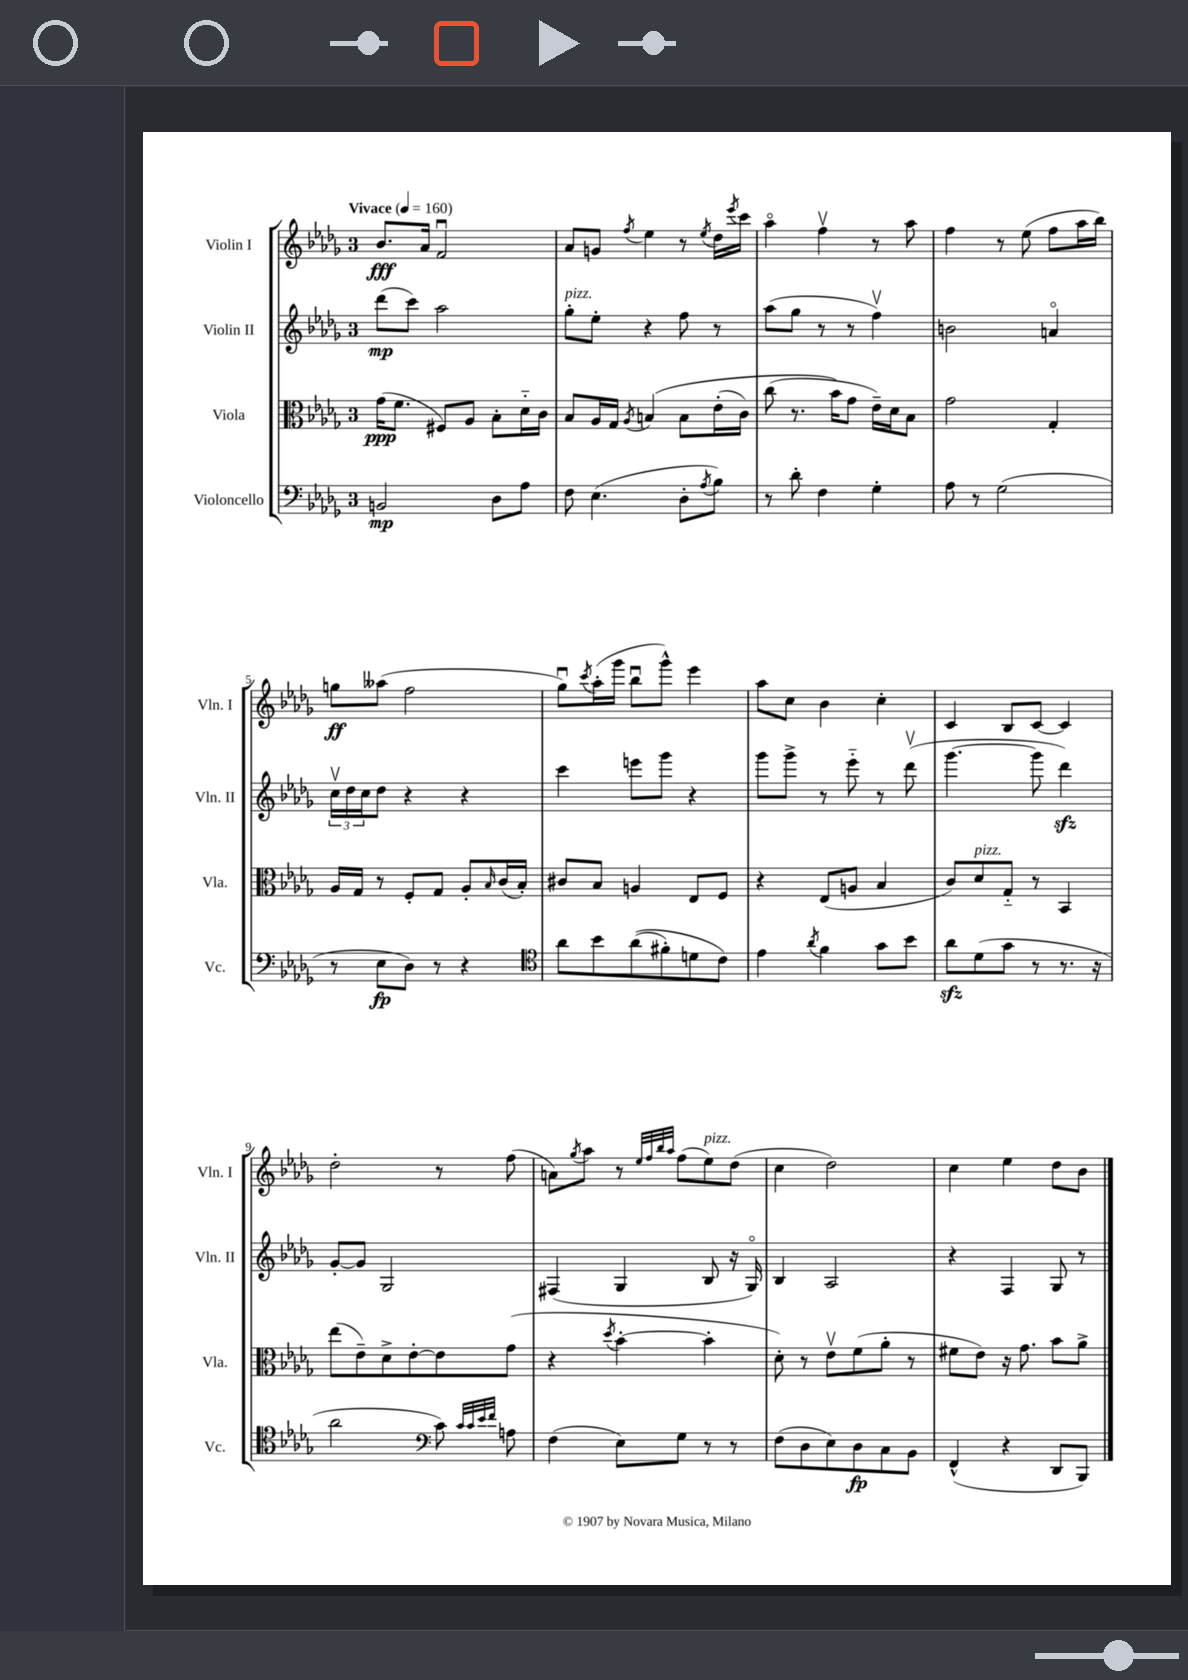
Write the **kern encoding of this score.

**kern	**kern	**kern	**kern
*staff4	*staff3	*staff2	*staff1
*clefF4	*clefC3	*clefG2	*clefG2
*k[b-e-a-d-g-]	*k[b-e-a-d-g-]	*k[b-e-a-d-g-]	*k[b-e-a-d-g-]
*M3/4	*M3/4	*M3/4	*M3/4
*MM160	*MM160	*MM160	*MM160
2BB/	(16g-\LK	(8ddd-\L	8.b-/L
.	8.f\J	.	.
.	.	8ccc\J)	.
.	.	.	16a-/Jk
.	8F#/L)	2aa-\	2fu/
.	8A-/J	.	.
8D-\L	8B-'\L	.	.
8A-\J	16d-'~\L	.	.
.	16c\JJ	.	.
=	=	=	=
8F\	8B-/L	8gg-'\L	8a-/L
(4.E-\	16A-/L	8ee-'\J	8g/J
.	16G-/JJ	.	.
.	8qA-/	.	8qff/
.	&(4B/	4r	4ee-\
8D-'\L	8B\L	8ff\	8r
8qA-/	.	.	8qee-/
8B-\J)	(16e-'\L	8r	16dd-\LL
.	.	.	8qeee-/
.	16c\JJ)	.	16ccc\JJ
=	=	=	=
8r	(8cc\	(8aa-\L	4aa-o\
8d-'\	8.r	8gg-\J	.
4F\	.	8r	4ffv\
.	16b-\LK&)	.	.
.	8g-\J	8r	.
4G-'\	16e-~\LL)	4ffv\)	8r
.	16d-\J	.	.
.	8B-\J	.	8aa-\
=	=	=	=
8A-\	2g-\	2b\	4ff\
8r	.	.	.
(2G-\	.	.	8r
.	.	.	(8ee-\
.	4G-'/	4ao/	8ff\L
.	.	.	16aa-\L
.	.	.	16bb-\JJ)
=	=	=	=
8r	16A-/LL	24ccv\LL	8gg\L
.	.	24dd-\	.
.	16G-/JJ	.	.
.	.	24cc\J	.
8E-\L	8r	8dd-\J	(8aa--\J
8D-\J)	8F'/L	4r	2ff\
8r	8G-/J	.	.
4r	8A-'/L	4r	.
.	16qqB-/	.	.
.	(16c/L	.	.
.	16B-'/JJ)	.	.
=	=	=	=
*clefC4	*	*	*
8a-\L	8c#/L	4ccc\	8gg-u\L)
.	.	.	8qccc/
8b-\	8B-/J	.	(16aa-'\L
.	.	.	16ggg-\JJ
&((8a-\	4A/	8eee\L	8bb-u\L
8f#'\)	.	8ggg-\J	8ggg-^^\J)
8d\	8E-/L	4r	4eee-\
8c\J&)	8F/J	.	.
=	=	=	=
4e-\	4r	8ggg-\L	8aa-\L
.	.	8ggg-^\J	8cc\J
8qa-/	.	.	.
4f\	(8E-/L	8r	4b-\
.	8A/J	8eee-'~\	.
8g-\L	4B-/	8r	4cc'\
8b-\J	.	(8ddd-v\	.
=	=	=	=
8a-\L	8c/L)	[4.ggg-\	4c/
(8d-\	8d-/	.	.
8g-\J	8G-'~/J	.	8B-/L
8r	8r	8ggg-\]	[8c/J
8.r	4BB-/	4ddd-\)	4c/]
16r	.	.	.
=	=	=	=
2a-\	(8ee-\L	[8g-'/L	2dd-'\
.	8e-~\)	8g-/]J	.
.	8d-^\	2G-/	.
.	[8e-'\	.	.
*clefF4	*	*	*
8c\)	8e-\]	.	8r
32qqc/LLL	.	.	.
32qqc/	.	.	.
32qqe-/	.	.	.
32qqf/JJJ	.	.	.
8A\	(8g-\J	.	(8ff\
=	=	=	=
(4F\	4r	(4F#/	8a\L)
.	.	.	8qgg-/
.	.	.	8aa-\J
.	8qdd-/	.	.
8E-\L)	[4b-'\	4G-/	8r
.	.	.	32qqee-/LLL
.	.	.	32qqff/
.	.	.	32qqbb-/
.	.	.	32qqaa-/JJJ
8G-\J	.	.	(8ff\L
8r	4b-'\]	8B-/	8ee-\)
8r	.	16r	(8dd-\J
.	.	16G-o/)	.
=	=	=	=
(8F\L	8d-'\)	4B-/	4cc\
8D-\	8r	.	.
8E-\)	8e-v\L	2A-/	2dd-\)
8D-\	(8f\	.	.
8C\	8a-'\J	.	.
8BB-\J	8r	.	.
=	=	=	=
(4FF^^/	8f#\L	4r	4cc\
.	8e-\J)	.	.
4r	16r	4F/	4ee-\
.	8.g-\	.	.
8DD-/L	8b-\L	8G-/	8dd-\L
8BBB-/J)	8a-^\J	8r	8b-\J
==	==	==	==
*-	*-	*-	*-
